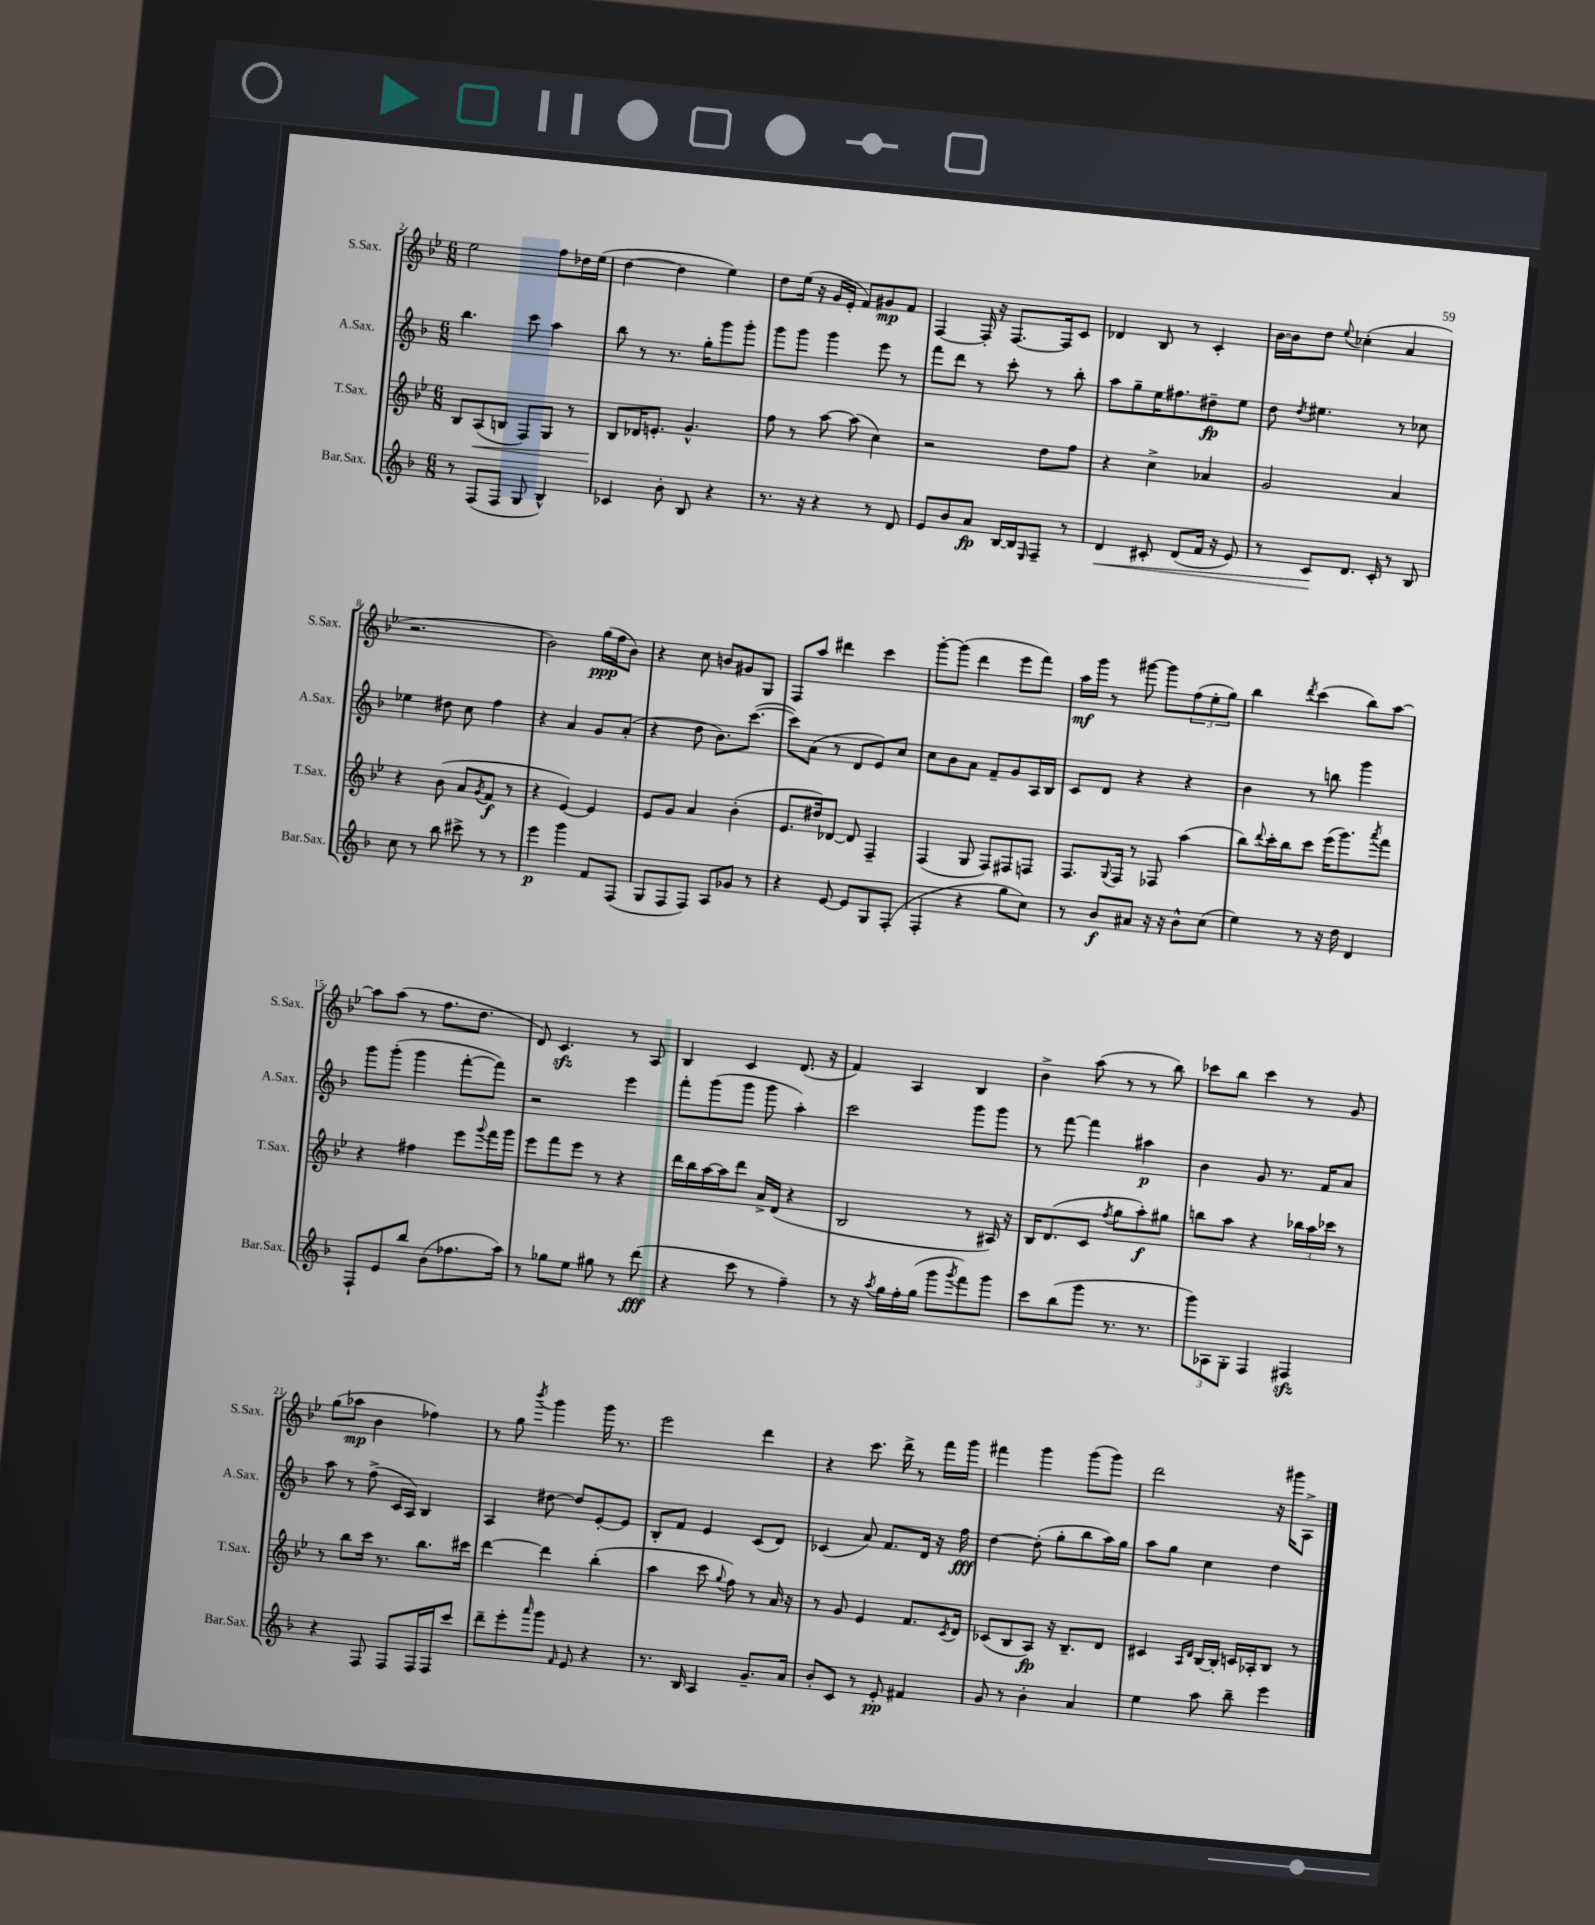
<<
\new StaffGroup <<
\new Staff = "s0" \with { instrumentName = "S.Sax." shortInstrumentName = "S.Sax." } {
    \clef treble \key bes \major \numericTimeSignature \time 6/8
    ees''2 f''8 des''16 ees''16( |
    d''4~ d''4 ees''4) |
    d''8 ees''16( r16 g'16 ees'16-. f'8) gis'8\mp f'8 |
    f4~ f16-. r16 f8.~ f16 c'8 |
    des'4 bes8 r8 c'4-. |
    bes'16~ bes'16 d''8 \appoggiatura { ees''8 } ces''4-.( a'4 |
    r2. |
    bes'2) g''16\ppp( f''16 bes'8) |
    r4 c''8 b'8 gis'8 g8 |
    f8 a''8 dis'''4 c'''4 |
    g'''8~-. g'''8( d'''4 ees'''8 f'''8) |
    a''16\mf g'''16 r8 gis'''8~ gis'''8 \tuplet 3/2 { f''8( ees''8-. g''8) } |
    bes''4 \acciaccatura { d'''8 } c'''4( bes''8) a''8~ |
    a''8 a''8( r8 f''8. d''8. |
    d'8) c'4.\sfz r8 a8 |
    bes4 c'4 d'8.( r16 |
    f'4) a4 bes4 |
    bes'4-> a''8( r8 r8 bes''8) |
    ces'''8 bes''8 ces'''4 r8 g'8 |
    g''8( aes''8\mp bes'4 fes''4) |
    r8 g''8 \acciaccatura { bes'''8 } g'''4 g'''16 r8. |
    ees'''2 d'''4 |
    r4 c'''8. d'''16-> r8 f'''16 g'''16 |
    fis'''4 g'''4 g'''8( g'''8) |
    d'''2 r16 gis'''16 a8-> \bar "|." |
}
\new Staff = "s1" \with { instrumentName = "A.Sax." shortInstrumentName = "A.Sax." } {
    \clef treble \key f \major \numericTimeSignature \time 6/8
    bes''4. c'''8 a''4 |
    bes''8 r8 r8. g''16-. g'''8 g'''8-. |
    g'''8 g'''8 g'''4 e'''8 r8 |
    f'''8 d'''8 r8 c'''8-. r8 bes''8-. |
    a''8 g''8-- e''16 fis''8. dis''8--\fp e''8 |
    d''8 \acciaccatura { d''8 } eis''4. r8 ces''8 |
    ees''4 dis''8 c''8 f''4 |
    r4 a'4 g'8 a'8-.( |
    r4 d''8 bes'8.) c'''8.~( |
    c'''8) a'8( r8 d'8 e'8) c''8 |
    c''8 bes'8 a'8 f'8-- g'8 a16 bes16 |
    c'8 d'8 r4 r4 |
    bes'4 r8 b''8 g'''4 |
    g'''8 g'''8-.( g'''4 f'''8~-. f'''8) |
    r2 e'''4 |
    f'''8-. g'''8( g'''8 g'''8 a''4-.) |
    c'''2 g'''8 g'''8 |
    r8 f'''8~ f'''4 ais''4\p |
    bes'4 g'8 r8. f'16 a'8 |
    a''8 r8 f''8->( c'16 a16) bes4 |
    a4 dis''8~ dis''8 e'8~-. e'8 |
    bes8-. f'8 e'4 c'8( d'8) |
    ces'4( a'8) f'8. d'16 r16 f''16\fff |
    d''4~ d''8-.( g''8-. bes''8 a''16) g''16 |
    a''8 g''8 c''4 d''4 \bar "|." |
}
\new Staff = "s2" \with { instrumentName = "T.Sax." shortInstrumentName = "T.Sax." } {
    \clef treble \key bes \major \numericTimeSignature \time 6/8
    bes8 a8\<( b8 f8) g8 r8 |
    bes8\! des'16 e'8.-. g'4.-^ |
    f''8 r8 a''8~ a''8( c''4) |
    r2 d''8 f''8 |
    r4 c''4-> aes'4 |
    g'2 a'4 |
    r4 bes'8( a'8 \acciaccatura { g'8 } f'8\f r8 |
    r4 ees'4~) ees'4 |
    ees'8 g'8 a'4 bes'4-.( |
    ees'8. dis''16) des'8~ des'8 f4-- |
    f4( g8 f8) fis8 f8 |
    f8. \appoggiatura { g8 } f16 r8 fes8 a''4( |
    bes''8) \appoggiatura { d'''8 } c'''16-. bes''16 c'''8 ees'''16( g'''8.) \acciaccatura { a'''8 } f'''8 |
    r4 fis''4 ees'''8 \appoggiatura { g'''8 } f'''16 g'''16 |
    ees'''8 f'''8 ees'''8 r8 r4 |
    d'''16 bes''16 a''16~ a''16 d'''8 a'16-> d'16( r4 |
    bes2 r8 ais16) r16 |
    bes16 d'8.( c'8 \acciaccatura { f''8 } g''8 a''8-.\f) gis''8 |
    b''8 a''8 r4 \tuplet 3/2 { bes''16 a''16 ces'''16 } r8 |
    r8 bes''8 c'''16 r8. bes''8. cis'''16 |
    d'''4~ d'''4 bes''4-.( |
    a''4 c'''8 \appoggiatura { g''8 } f''8) r8 a'16 r16 |
    r8 g'8 ees'4 f'8. \acciaccatura { c'8 } d'16 |
    ces'8( bes8 a8\fp) r16 bes8.-- d'8 |
    cis'4 \grace { a16 d'16 } bes16~ bes16-. c'16 aes16-. bes8 r8 \bar "|." |
}
\new Staff = "s3" \with { instrumentName = "Bar.Sax." shortInstrumentName = "Bar.Sax." } {
    \clef treble \key f \major \numericTimeSignature \time 6/8
    r8 f8( f8 g8 bes4-^) |
    ces'4 bes'8-. bes8 r4 |
    r8. r16 r4 r8 d'8 |
    e'8 bes'8 a'8\fp bes16~ bes16 \grace { e16 } f8-- r8 |
    d'4\< cis'8-. d'8( f'16 r16 e'8) |
    r8 c'8\! d'8. c'16-. r8 bes8 |
    c''8 r8 bes''8 cis'''8-> r8 r8 |
    e'''4\p g'''4 f'8 f8( |
    g8 f8 f8) a8 ges'8 r8 |
    r4 e'8~ e'8 g8 f8-.( |
    f4-. r4 g''8 c''8) |
    r8 bes'8\f ais'8 r16 r16 bes'8-^ c''8( |
    e''4) r8 r16 d''16 d'4 |
    f8-! e'8 bes''8 bes'8( fes''8. a''16) |
    r8 ges''8 e''8 gis''8 r8 d'''8\fff( |
    r4 c'''8 r8 f''4--) |
    r8 r16 \acciaccatura { a''8 } g''16 f''16-. g''16( g'''8 \acciaccatura { g'''8 } f'''8) g'''8 |
    c'''8 bes''8( g'''8 r8. r8. |
    \tuplet 3/2 { g'''8) aes8 g8-. } f4 fis4\sfz |
    r4 f8 f8 f16 f16 c'''8 |
    d'''8-- e'''8-. \grace { a'''16 } g'''8 \grace { f'16 } e'8 r4 |
    r8. bes16 a4 g'8.-- a'16 |
    bes'8-. c'8 r8 e'8-.\pp fis'4 |
    g'8 r8 bes'4-. a'4 |
    e''4 a''8 bes''8-- e'''4 \bar "|." |
}
>>
>>
\layout { \context { \Score currentBarNumber = #2 } }
